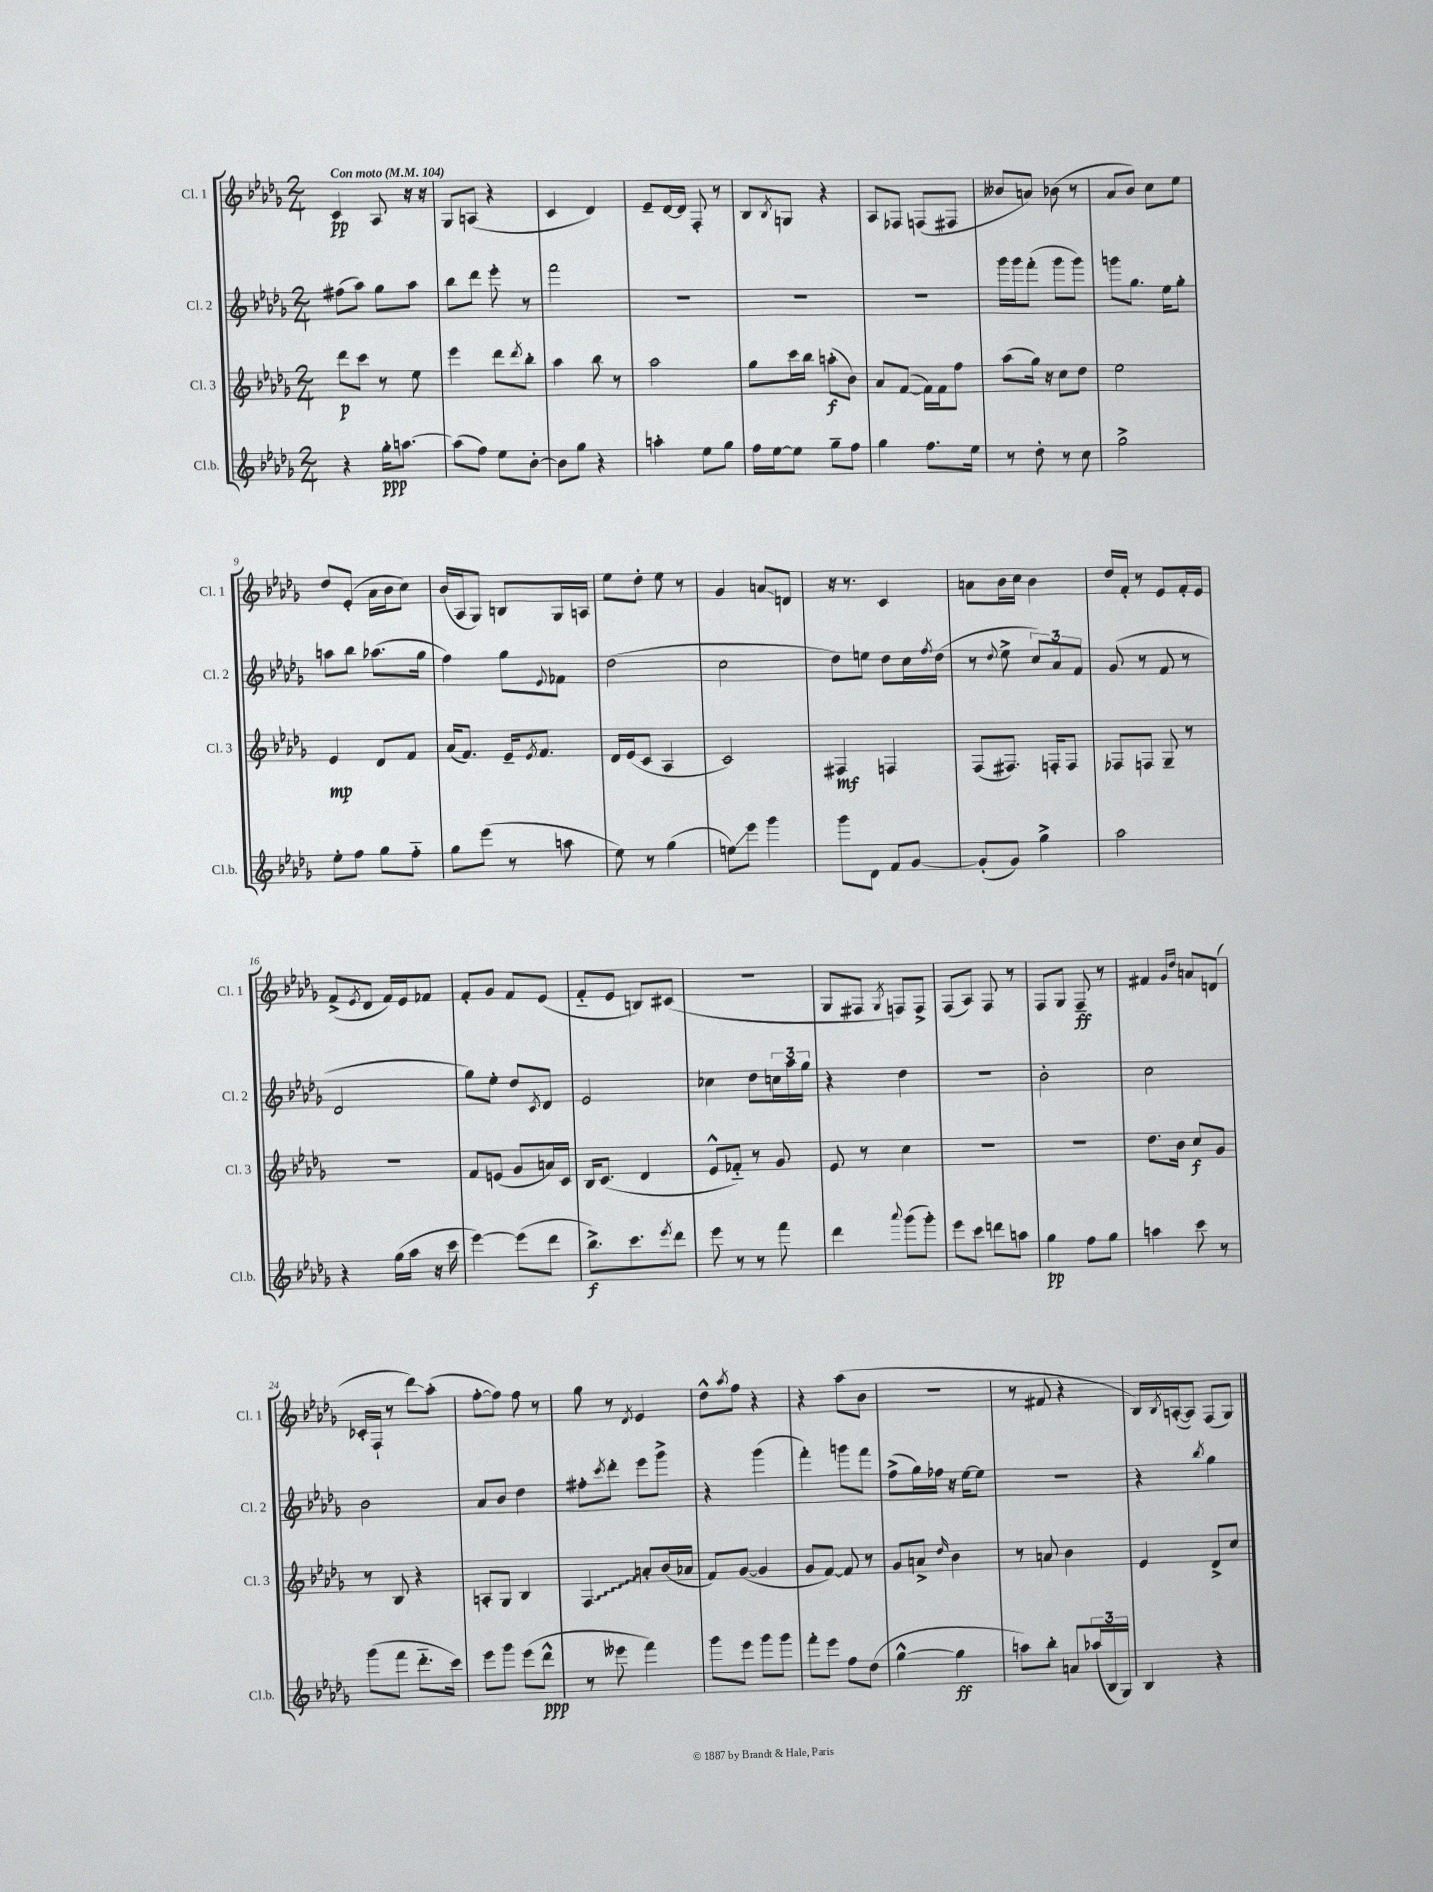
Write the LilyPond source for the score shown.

<<
\new StaffGroup <<
\new Staff = "s0" \with { instrumentName = "Cl. 1" shortInstrumentName = "Cl. 1" } {
    \clef treble \key des \major \numericTimeSignature \time 2/4 \tempo "Con moto" 4 = 104
    c'4\pp aes8 r16 r16 |
    ges8 a8( r4 |
    c'4 des'4) |
    ees'8-- des'16~ des'16 f8-. r8 |
    bes8 \acciaccatura { bes8 } g8 r4 |
    aes8 fes8 f8( fis8 |
    beses'8 a'8) bes'8( r8 |
    aes'8 bes'8) c''8 ees''8 |
    des''8 ees'8-.( aes'16 bes'16 c''8) |
    bes'16( aes16 ges8) b8 ges16 a16 |
    ees''8 des''8-. ees''8 r8 |
    ges'4 a'8\glissando d'8 |
    r16 r8. c'4 |
    a'8 bes'16 c''16 bes'4 |
    des''16 f'16-. r8 ees'8 f'16-. ees'16 |
    f'8->( \acciaccatura { ees'8 } des'8 f'16) ees'16 fes'8 |
    f'8-. ges'8 f'8 ees'8( |
    f'8-_ ees'8 b8) cis'8( |
    r2 |
    ges8 fis8 \acciaccatura { ges8 } f8) f8-> |
    f8( aes8) f8 r8 |
    f8 ges8 f8--\ff r8 |
    fis'4 \grace { ges'16 des''16 } a'8 d'8( |
    ces'16-. f16-! r8 des'''8\glissando) aes''8-.( |
    f''8~-. f''8) f''8 r8 |
    ges''8 r8 \acciaccatura { des'8 } ees'4 |
    des''8-^ \acciaccatura { aes''8 } f''8 r4 |
    r4 aes''8( bes'8 |
    r2 |
    r8 fis'8 r4 |
    bes16) \acciaccatura { bes8 } a16~-.( a8) f8( ges8) \bar "|." |
}
\new Staff = "s1" \with { instrumentName = "Cl. 2" shortInstrumentName = "Cl. 2" } {
    \clef treble \key des \major \numericTimeSignature \time 2/4
    fis''8( aes''8) ges''8 aes''8 |
    bes''8 des'''8 ees'''8-. r8 |
    f'''2 |
    R2 |
    R2 |
    r2 |
    ges'''16 ges'''16 f'''8-.( ges'''8 ges'''8) |
    g'''8 ges''8. ees''16 ges''8-. |
    a''8 bes''8 aes''8.( ges''16 |
    f''4) ges''8 \appoggiatura { ees'8 } fes'8 |
    des''2( |
    c''2 |
    des''8) e''8 des''8 c''16 \acciaccatura { f''8 } des''16( |
    r8 \appoggiatura { des''8 } ees''8-> \tuplet 3/2 { c''8) aes'8 f'8 } |
    ges'8( r8 f'8 r8 |
    des'2 |
    ges''8) ees''8-. des''8 \acciaccatura { c'8 } des'8 |
    ees'2 |
    ces''4 des''8 \tuplet 3/2 { c''16 aes''16 ges''16 } |
    r4 des''4 |
    r2 |
    bes'2-. |
    c''2 |
    bes'2 |
    aes'8 bes'8 des''4 |
    fis''8-. \acciaccatura { c'''8 } des'''8-. ees'''8 ges'''8-> |
    r4 ges'''4( |
    f'''4-.) g'''8 f'''8 |
    f''8->( ges''16) fes''16 r16 ees''16~ ees''8 |
    R2 |
    r4 \acciaccatura { bes''8 } ges''4 \bar "|." |
}
\new Staff = "s2" \with { instrumentName = "Cl. 3" shortInstrumentName = "Cl. 3" } {
    \clef treble \key des \major \numericTimeSignature \time 2/4
    des'''8\p c'''8 r8 ees''8 |
    ees'''4 des'''8 \acciaccatura { des'''8 } bes''8-. |
    aes''4 bes''8 r8 |
    aes''2 |
    ges''8 c'''16 bes''16 a''8-.\f( bes'8) |
    aes'8 f'8~( f'16) f'16 f''8 |
    aes''8( ges''16) r16 c''8 des''8 |
    ees''2 |
    ees'4\mp des'8 f'8 |
    aes'16( f'8.) ees'16-- \acciaccatura { ees'8 } f'8. |
    des'16 ees'16( c'8 aes4 |
    c'2) |
    fis4\mf f4 |
    f8( fis8.) f16-. f8 |
    fes8 f8 ges8-- r8 |
    R2 |
    f'8 e'8( ges'8 a'16) c'16 |
    bes16 c'8.( des'4 |
    ees'8-^ fes'8-_) r8 ges'8 |
    ees'8 r8 c''4 |
    R2 |
    R2 |
    des''8. bes'16 c''8\f ges'8 |
    r8 bes8 r4 |
    a8-. ges8 bes4 |
    \once \override Glissando.style = #'zigzag f4\glissando a'8-. bes'16( aes'16 |
    f'8) ges'8~( ges'4 |
    ges'8 f'8~) f'8 r8 |
    ges'8 a'8-> \grace { des''16 } bes'4 |
    r8 a'8 bes'4 |
    ees'4 des'8-> c''8 \bar "|." |
}
\new Staff = "s3" \with { instrumentName = "Cl.b." shortInstrumentName = "Cl.b." } {
    \clef treble \key des \major \numericTimeSignature \time 2/4
    r4 ges''16-.\ppp a''8.~ |
    a''8( f''8) ees''8 bes'8~-. |
    bes'8 ges''8 r4 |
    a''4-. ees''8 ges''8 |
    f''16 ees''16~ ees''8 ges''8-- f''8 |
    ges''4 f''8. ees''16 |
    r8 des''8-. r8 c''8 |
    ges''2-> |
    ees''8-. f''8 ges''8 f''8-_ |
    ges''8 ees'''8( r8 a''8 |
    ees''8) r8 ges''4( |
    e''8\glissando) ees'''8 ges'''4 |
    ges'''8 des'8 f'8 ges'8~ |
    ges'8-.( ges'8) ges''4-> |
    aes''2 |
    r4 ges''16( aes''16 r16 c'''16 |
    ees'''4~) ees'''8( des'''8 |
    bes''8.->\f) c'''8. \acciaccatura { ees'''8 } des'''8 |
    ees'''8 r8 r8 f'''8 |
    des'''4 \appoggiatura { aes'''8 } ges'''8( ges'''8-.) |
    ees'''8 c'''8 d'''8 a''8 |
    ges''4\pp f''8 ges''8 |
    a''4 c'''8 r8 |
    ges'''8( f'''8 des'''8.-_ c'''16) |
    ees'''8 ges'''8 ees'''8( des'''8-^\ppp |
    r8 eeses'''8 f'''4) |
    ges'''8 ees'''8 ges'''8 ges'''8 |
    f'''8-. ees'''8 f''8 des''8( |
    ges''4~-^ ges''4\ff |
    a''8) bes''8-. a'8 \tuplet 3/2 { aes''16( bes16 ges16) } |
    bes4 r4 \bar "|." |
}
>>
>>
